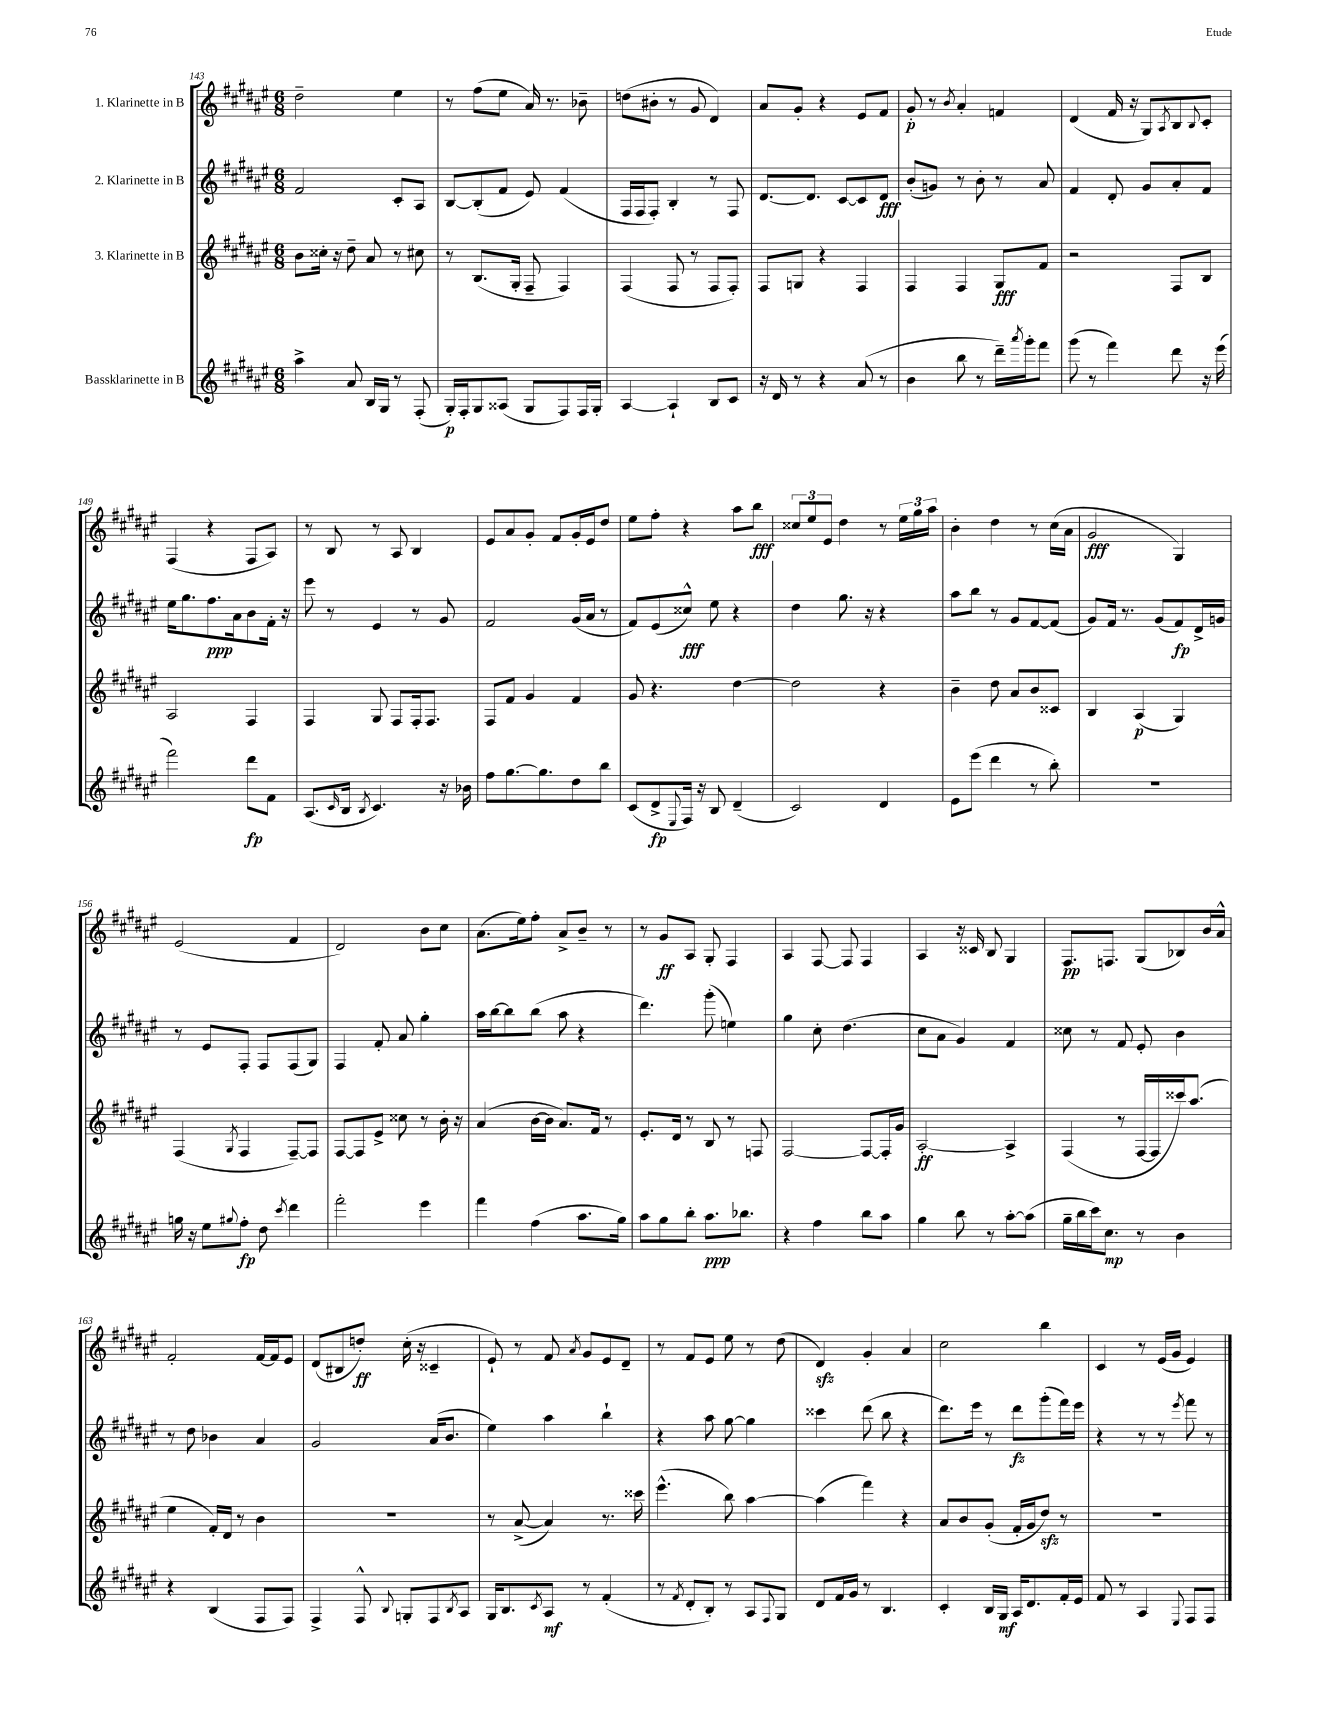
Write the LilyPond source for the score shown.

<<
\new StaffGroup <<
\new Staff = "s0" \with { instrumentName = "1. Klarinette in B" } {
    \clef treble \key fis \major \numericTimeSignature \time 6/8
    dis''2-- eis''4 |
    r8 fis''8( eis''8 ais'16) r8. bes'8-- |
    d''8( bis'8-. r8 gis'8 dis'4) |
    ais'8 gis'8-. r4 eis'8 fis'8 |
    gis'8-.\p r8 \acciaccatura { b'8 } ais'4-. f'4 |
    dis'4( fis'16 r16 gis8) \acciaccatura { ais8 } b8 \appoggiatura { b8 } cis'8-. |
    fis4( r4 fis8 ais8) |
    r8 b8 r8 ais8 b4 |
    eis'8 ais'8 gis'8-. fis'8 gis'16-. eis'16 dis''8 |
    eis''8 fis''8-. r4 ais''8 b''8\fff |
    \tuplet 3/2 { cisis''8 eis''8 eis'8 } dis''4 r8 \tuplet 3/2 { eis''16 gis''16 ais''16 } |
    b'4-. dis''4 r8 cis''16( ais'16 |
    gis'2\fff gis4) |
    eis'2( fis'4 |
    dis'2) b'8 cis''8 |
    ais'8.( eis''16) fis''8-. ais'8-> b'8-- r8 |
    r8 gis'8\ff ais8 gis8-. fis4 |
    ais4 fis8~ fis8 fis4 |
    ais4 r16 cisis'16 b8 gis4 |
    fis8.\pp f8. gis8( bes8) b'16 ais'16-^ |
    fis'2-. fis'16~ fis'16 eis'8 |
    dis'8( bis8 d''8-.\ff) cis''16-.( r16 cisis'4-- |
    eis'8-!) r8 fis'8 \acciaccatura { ais'8 } gis'8 eis'8 dis'8-- |
    r8 fis'8 eis'8 eis''8 r8 dis''8( |
    dis'4\sfz) gis'4-. ais'4 |
    cis''2 b''4 |
    cis'4 r8 eis'16( gis'16 eis'4) \bar "|." |
}
\new Staff = "s1" \with { instrumentName = "2. Klarinette in B" } {
    \clef treble \key fis \major \numericTimeSignature \time 6/8
    fis'2 cis'8-. ais8 |
    b8~ b8-.( fis'8 eis'8) fis'4( |
    fis16 fis16 fis8-.) b4-. r8 fis8 |
    dis'8.~ dis'8. cis'8~ cis'8 dis'8\fff |
    b'8-.( g'8) r8 b'8-. r8 ais'8 |
    fis'4 dis'8-. gis'8 ais'8-. fis'8 |
    eis''16 gis''8. fis''8.\ppp ais'16 b'8 fis'16-. r16 |
    eis'''8 r8 eis'4 r8 gis'8 |
    fis'2 gis'16( ais'16 r8 |
    fis'8) eis'8( cisis''8-^\fff) eis''8 r4 |
    dis''4 gis''8. r16 r4 |
    ais''8 b''8 r8 gis'8 fis'8~ fis'8( |
    gis'8) fis'16 r8. gis'8( fis'8\fp) dis'16-> g'16 |
    r8 eis'8 fis8-. fis8 fis8( gis8) |
    fis4 fis'8-. ais'8 gis''4-. |
    ais''16 b''16~ b''8 b''8( ais''8 r4 |
    dis'''4.) gis'''8-.( e''4) |
    gis''4 cis''8-. dis''4.( |
    cis''8 ais'8 gis'4) fis'4 |
    cisis''8 r8 fis'8 eis'8-. b'4 |
    r8 dis''8 bes'4 ais'4 |
    gis'2 ais'16( b'8. |
    eis''4) ais''4 b''4-! |
    r4 ais''8 gis''8~ gis''4 |
    cisis'''4 dis'''8( b''8 r4 |
    dis'''8.) eis'''16 r8 dis'''8\fz gis'''8-.( fis'''16) eis'''16 |
    r4 r8 r8 \acciaccatura { eis'''8 } fis'''8 r8 \bar "|." |
}
\new Staff = "s2" \with { instrumentName = "3. Klarinette in B" } {
    \clef treble \key fis \major \numericTimeSignature \time 6/8
    b'8 cisis''16-. r16 dis''8-- ais'8 r8 cis''8 |
    r8 b8.( gis16-. fis8-- fis4) |
    fis4( fis8 r8 fis8 fis8-.) |
    fis8 g8 r4 fis4 |
    fis4 fis4 gis8\fff fis'8 |
    r2 fis8 b8 |
    ais2 fis4 |
    fis4 gis8 fis8 fis16-. fis8. |
    fis8 fis'8 gis'4 fis'4 |
    gis'8 r4. dis''4~ |
    dis''2 r4 |
    b'4-- dis''8 ais'8 b'8 cisis'8 |
    b4 ais4\p( gis4) |
    fis4( \acciaccatura { gis8 } fis4 fis8~--) fis8 |
    fis8~ fis8 eis'8-> cisis''8 r8 b'16-. r16 |
    ais'4( b'16~ b'16 ais'8.) fis'16 r8 |
    eis'8.-. dis'16 r8 b8 r8 f8 |
    fis2~ fis8~ fis16-. gis'16 |
    ais2~-.\ff ais4-> |
    fis4( r8 fis16~ fis16 cisis'''16) ais''8.( |
    eis''4 fis'16-.) dis'16 r8 b'4 |
    R2. |
    r8 ais'8~->( ais'4) r8. cisis'''16 |
    eis'''4.-^( b''8) ais''4~ |
    ais''4( fis'''4) r4 |
    ais'8 b'8 gis'8-.( fis'16-. gis'16 dis''8\sfz) r8 |
    R2. \bar "|." |
}
\new Staff = "s3" \with { instrumentName = "Bassklarinette in B" } {
    \clef treble \key fis \major \numericTimeSignature \time 6/8
    ais''4-> ais'8 b16 gis16 r8 fis8-.( |
    gis16-.\p) fis16-. gis8 aisis8( gis8 fis8) fis16 gis16-. |
    ais4~ ais4-! b8 cis'8 |
    r16 dis'16 r8 r4 ais'8( r8 |
    b'4 b''8 r8 dis'''16--) \acciaccatura { ais'''8 } gis'''16-. fis'''8 |
    gis'''8( r8 fis'''4) dis'''8 r16 eis'''16( |
    fis'''2) dis'''8\fp fis'8 |
    ais8.( \grace { cis'16 } b16 \acciaccatura { b8 } cis'4.) r16 bes'16 |
    fis''8 gis''8.~ gis''8. dis''8 b''8 |
    cis'8( dis'8->\fp \appoggiatura { eis8 } fis16) r16 b8 dis'4--( |
    cis'2) dis'4 |
    eis'8 eis'''8( dis'''4 r8 b''8-.) |
    R2. |
    g''16 r16 eis''8 \appoggiatura { gis''8 } fis''8-.\fp dis''8 \acciaccatura { cis'''8 } dis'''4 |
    fis'''2-. eis'''4 |
    fis'''4 fis''4( ais''8. gis''16) |
    ais''8 gis''8 b''8-. ais''8.\ppp bes''8. |
    r4 fis''4 b''8 ais''8 |
    gis''4 b''8 r8 ais''8~-. ais''8( |
    gis''16-- b''16 cis'''16) cis''8.\mp r8 b'4 |
    r4 b4( fis8 fis8) |
    fis4-> fis8-^ \appoggiatura { b8 } g8-. fis8 \acciaccatura { b8 } ais8 |
    gis16 b8. \acciaccatura { cis'8 } ais8\mf r8 fis'4-.( |
    r8 \acciaccatura { fis'8 } dis'8-. b8-.) r8 ais8 \appoggiatura { fis8 } gis8 |
    dis'8 fis'16 gis'16 r8 b4. |
    cis'4-. b16 gis16\mf ais16 dis'8. fis'16-. eis'16 |
    fis'8 r8 ais4 \appoggiatura { eis8 } fis8 fis8 \bar "|." |
}
>>
>>
\layout { \context { \Score currentBarNumber = #143 } }
